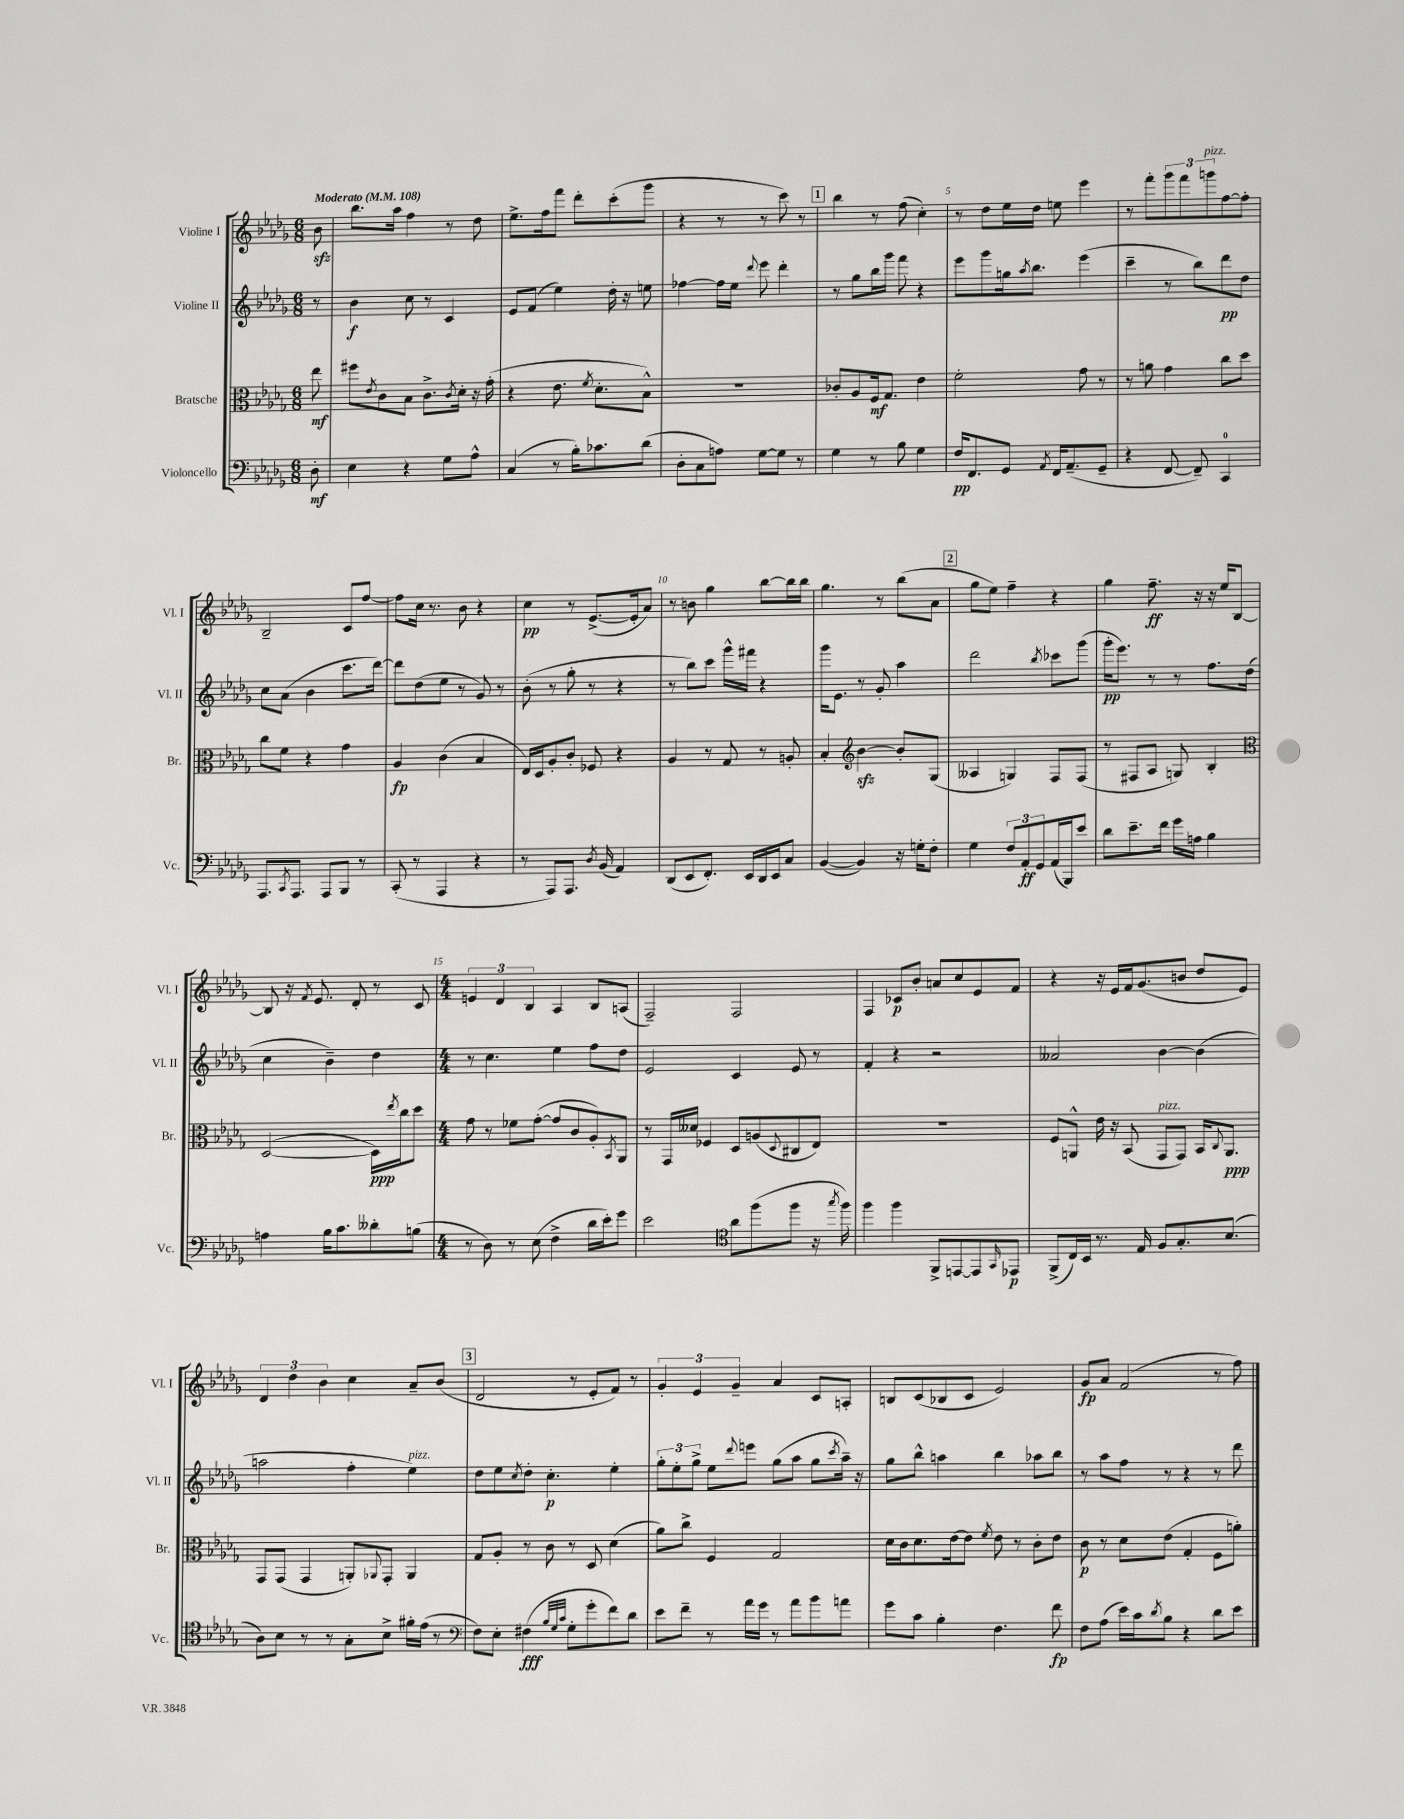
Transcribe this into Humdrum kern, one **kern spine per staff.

**kern	**kern	**kern	**kern
*staff4	*staff3	*staff2	*staff1
*clefF4	*clefC3	*clefG2	*clefG2
*k[b-e-a-d-g-]	*k[b-e-a-d-g-]	*k[b-e-a-d-g-]	*k[b-e-a-d-g-]
*M6/8	*M6/8	*M6/8	*M6/8
*MM108	*MM108	*MM108	*MM108
8D-'	8ee-	8r	8b-
=	=	=	=
4E-	8ff#	4b-	8.bb-
.	8qe-	.	.
.	8c	.	.
.	.	.	16aa-
4r	8B-	8cc	4ff
.	8.c^	8r	.
8G-	.	4c	8r
.	8qc	.	.
.	16d-'	.	.
8A-^^	16r	.	8dd-
.	(16g-'	.	.
=	=	=	=
(4C	4r	8e-	8.ee-^
.	.	(8f	.
.	.	.	16ff
8r	8.e-	4ee-)	8fff
16B-')	.	.	8ddd-'
.	8qf	.	.
8.c-	8.d-'	.	.
.	.	16dd-'	(8ccc'
.	.	16r	.
(8d-	8B-^^)	8ee	8ggg-
=	=	=	=
8D-'	2.r	[4ff-	4r
8C	.	.	.
8A)	.	16ff-]	8r
.	.	16ee-	.
.	.	8qqddd-	.
[8G-	.	8eee-	8r
8G-]	.	4ddd-'	8ccc)
8r	.	.	8r
=	=	=	=
4G-	8c-'	8r	4bb-
.	8A-	8gg-	.
8r	16F	16bb-	8r
.	8.G-	16ggg-	.
8B-	.	8fff	(8ff
4G-	4e-	4r	4cc')
=	=	=	=
16F	2f'	8eee-	8r
8.FF	.	.	.
.	.	8ggg-	8dd-
8GG-	.	16gg	16ee-
.	.	8qaa-	.
.	.	8.bb-	16dd-
8qAA-	.	.	.
16FF	.	.	8ee
(8.AA-~	.	.	.
.	8g-	(4eee-	4eee-
8GG-~	8r	.	.
=	=	=	=
4r	8r	4ccc~	8r
.	8a	.	8fff'
[8FF	4g-	8r	12ggg-
.	.	.	12fff
8FF~])	.	8bb-)	.
.	.	.	12ggg
4CC	8cc	8ddd-	[8ff
.	8dd-	8dd-	8ff']
=	=	=	=
8.AAA-	8cc	8cc	2B-~
.	8f	(8a-	.
8qCC	.	.	.
8.AAA-	.	.	.
.	4r	4b-	.
8AAA-	.	.	.
8BBB-	4g-	8.ccc	8c
8r	.	.	[8ff
.	.	[16ddd-)	.
=	=	=	=
(8CC'	4A-	8ddd-]	8ff]
8r	.	(8dd-	16cc
.	.	.	8.r
4AAA-	(4c	8ee-	.
.	.	8r	8b-
4r	4B-	8g-)	4r
.	.	8r	.
=	=	=	=
8r	16E-)	(8b-'	4cc
.	16D-	.	.
8AAA-)	8A-'	8r	.
8.AAA-	8c'	8gg-'	8r
.	8F-	8r	([8.e-^
8qD-	.	.	.
(16BB-	.	.	.
4AA-)	4r	4r	.
.	.	.	16e-']
.	.	.	8a-)
=	=	=	=
(8DD-	4A-	8r	8r
8EE-	.	8bb-)	8b
8.FF')	8r	8ccc	4gg-
.	8G-	16ggg-^^	.
16EE-	.	16fff#	.
16DD-	8r	4r	[8bb-
16EE-	.	.	.
8C	8A'	.	16bb-]
.	.	.	16bb-
=	=	=	=
([4BB-	4B-'	16ggg-	4.gg-
.	.	8.e-	.
*	*clefG2	*	*
4BB-])	[4b-	8r	.
.	.	8g-'	8r
16r	8b-']	4aa-	(8bb-
16G'	.	.	.
8F'	(8G-	.	8a-
=	=	=	=
4G-	4A--	2ddd-	8gg-
.	.	.	8ee-)
12F	4G)	.	4ff~
12AA-'	.	.	.
12GG-	.	.	.
.	.	8qbb-	.
(16AA-	8F	8ccc-	4r
16BBB-)	.	.	.
8e-	(8F	(8ggg-	.
=	=	=	=
8d-	8r	16ggg-'	4gg-
.	.	8.eee-)	.
8.e-~	8F#	.	.
.	8A-	8r	8.ff~
16f	.	.	.
16g-	8G)	8r	.
16A	.	.	16r
4B-	4B-'	8.ff	16r
.	.	.	16ee-
.	.	.	[8B-
.	.	(16dd-	.
=	=	=	=
*	*clefC3	*	*
4A	([2D-	4cc	8B-]
.	.	.	16r
.	.	.	8qf
.	.	.	8.e-
16B-	.	4b-~)	.
8.c	.	.	.
.	.	.	8d-'
8d--'	16D-])	4dd-	8r
.	8qee-	.	.
.	16cc	.	.
(8B	8dd-	.	8c
=	=	=	=
*M4/4	*M4/4	*M4/4	*M4/4
8r	8g-	8r	6e
8D-)	8r	4.cc	.
.	.	.	6d-
8r	8f-	.	.
.	.	.	6B-
(8E-	([8g-'	.	.
4F^	8g-]	4ee-	4A-
.	8c	.	.
16d-	8A-')	8ff	8B-
16e-')	.	.	.
.	8qBB-	.	.
8g-	8AA-	8dd-	(8A
=	=	=	=
2e-	8r	2e-	2F~)
.	16GG-	.	.
.	16d--	.	.
.	4F-	.	.
*clefC4	*	*	*
8a-	8D-	4c	2F
(8ff	(8A	.	.
.	8qqD-	.	.
8ff	8C#	8e-	.
16r	8E-)	8r	.
8qgg-	.	.	.
16ff)	.	.	.
=	=	=	=
4ff	1r	4f'	4F
4ff	.	4r	8c-
.	.	.	8b-'
8FF^	.	2r	8a
[8EE	.	.	8cc
8EE]	.	.	8e-
16qqGG-	.	.	.
8EE-	.	.	8f
=	=	=	=
(8FF^	8F	2a--	4r
16C)	8AA^^	.	.
16BB-	.	.	.
8.r	16e-	.	16r
.	16r	.	16e-
.	(8BB-	.	16f
16E-	.	.	(8.g-
8F	8GG-	[4b-	.
8.G-'	8GG-)	.	8b
.	16BB-	(4b-]	8dd-
.	8qqC	.	.
(8.B-	8.AA	.	.
.	.	.	8e-)
=	=	=	=
8A-)	8GG-	2aa	6d-
8B-	(8GG-	.	.
.	.	.	6dd-
8r	4GG-	.	.
.	.	.	6b-
8r	.	.	.
8G-'	8AA')	4ff'	4cc
.	8qqAA-	.	.
8B-^	8GG-'	.	.
16f#'	4AA-	4ee-)	8a-~
(16e-	.	.	.
8r	.	.	(8b-
=	=	=	=
*clefF4	*	*	*
8F)	8G-	8dd-	2d-
8E-'	8A-'	8ee-	.
.	.	8qcc	.
(4F#	8r	8dd-'	.
.	8c	4.cc'	.
32qqB-	.	.	.
32qqG-	.	.	.
32qqc	.	.	.
8G-'	8r	.	8r
8g-'	8D-	.	8e-'
8f)	(4d-	4ee-'	8f)
8d-	.	.	8r
=	=	=	=
8e-	8a-)	12gg-'	6g-'
.	.	12ee-'	.
8f~	8cc^	.	.
.	.	12gg-^	6e-
8r	4F	8ee-	.
.	.	.	6g-~
.	.	8qqddd-	.
16a-	.	8eee	.
16g-	.	.	.
8r	2G-	(8gg-	4a-
8a-	.	8aa-	.
8b-	.	8gg-	8c
.	.	8qccc	.
8a	.	16aa-~)	8A'
.	.	16r	.
=	=	=	=
8g-	16d-	8gg-	8B
.	16c	.	.
8c	8.d-	8bb-^^	(8c
4B-'	.	4aa	8B-
.	[16e-	.	.
.	8e-]	.	8c
.	8qf	.	.
4.F	8e-	4bb-	2e-)
.	8r	.	.
.	8c'	8aa-	.
8f	8e-	8bb-	.
=	=	=	=
8F	8c	8r	8g-
(8A-	8r	8aa-	8a-
16e-)	8d-	8ff	(2f
16c	.	.	.
8qd-	.	.	.
8B-	(8e-	8r	.
4r	4G-'	4r	.
8d-	8F	8r	8r
8e-	8a')	8ddd-	8ff)
==	==	==	==
*-	*-	*-	*-
